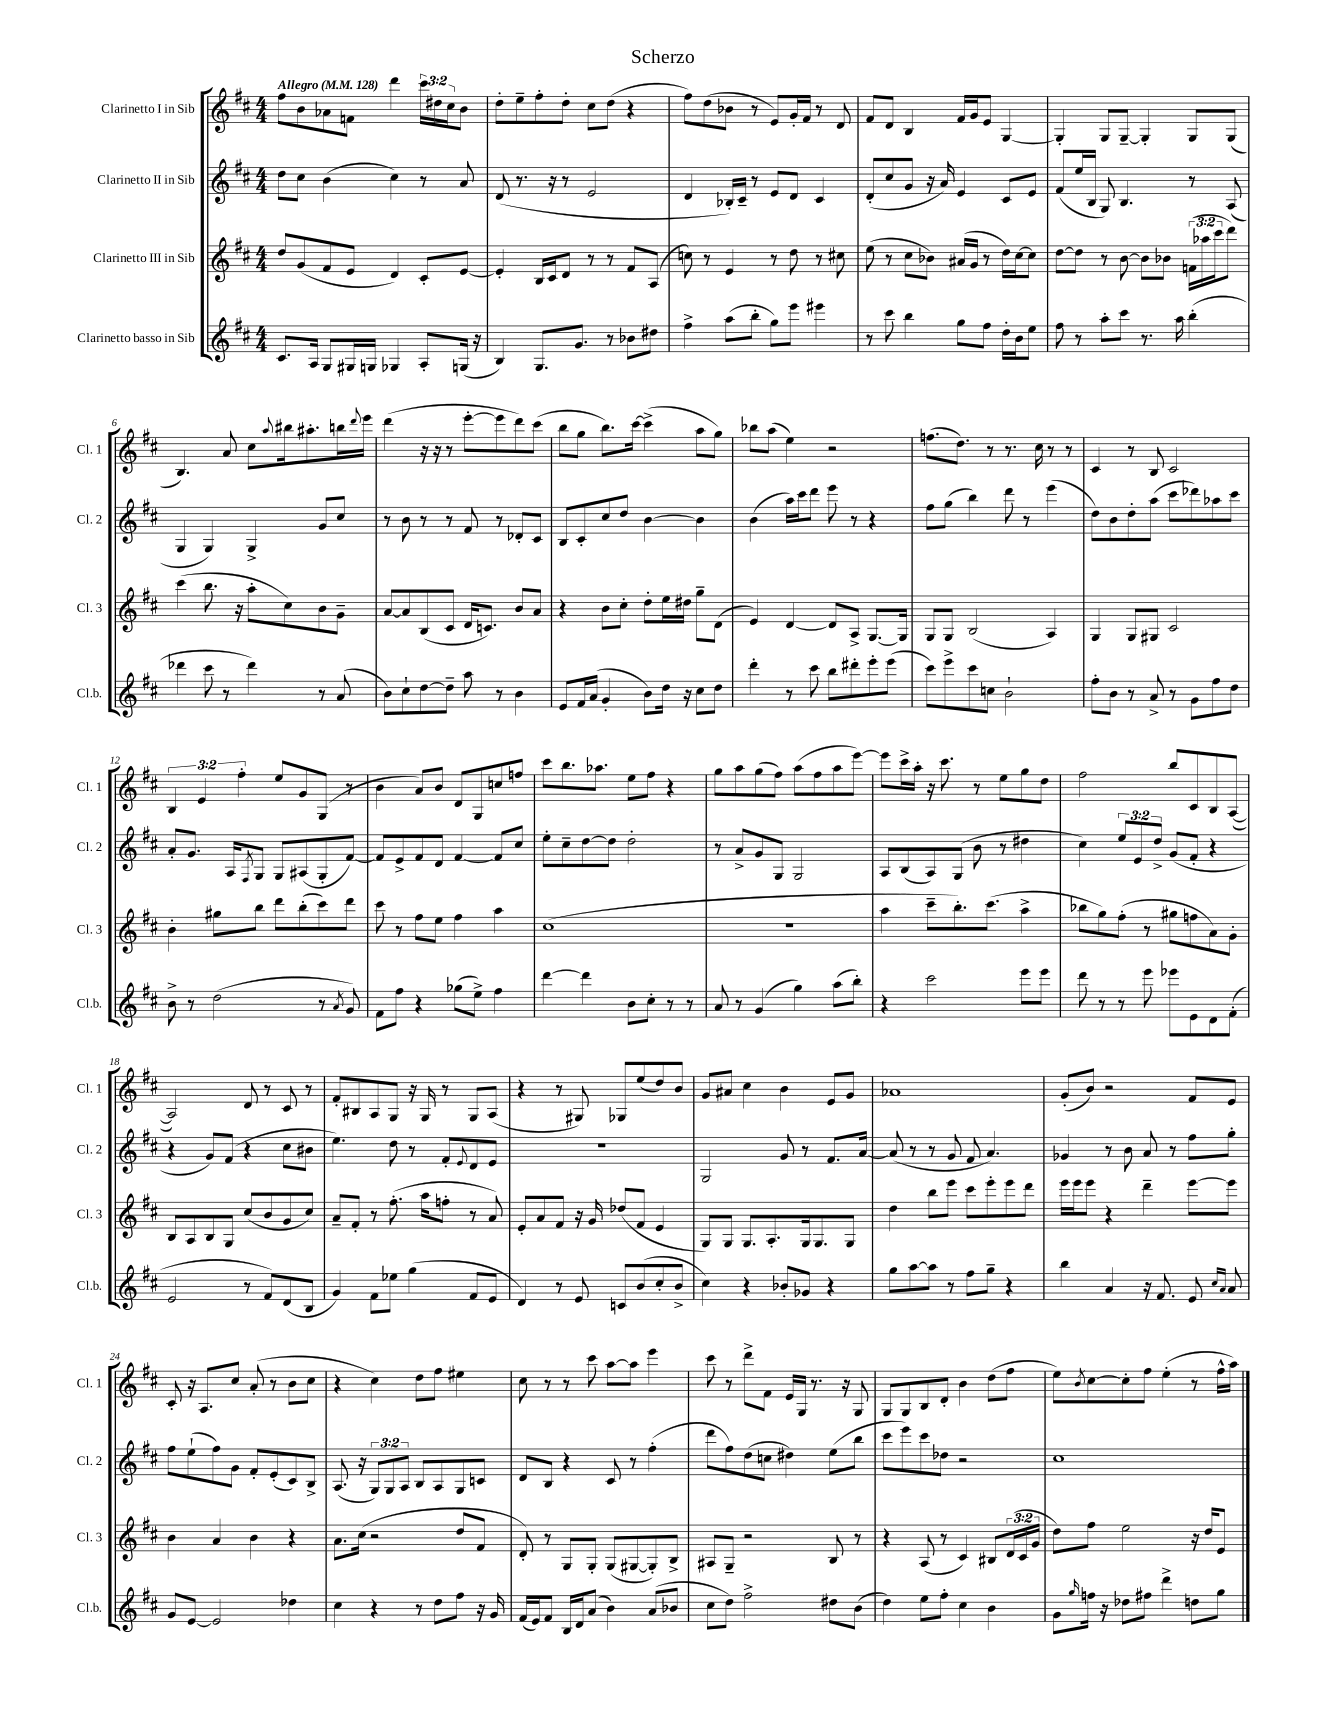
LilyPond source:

\header { title = "Scherzo" }
<<
\new StaffGroup <<
\new Staff = "s0" \with { instrumentName = "Clarinetto I in Sib" shortInstrumentName = "Cl. 1" } {
    \clef treble \key d \major \numericTimeSignature \time 4/4 \override Staff.TupletNumber.text = #tuplet-number::calc-fraction-text \tempo "Allegro" 4 = 128
    fis''8 b'8 aes'8 f'8 d'''4 \tuplet 3/2 { cis'''16 dis''16 cis''16 } b'8 |
    d''8-. e''8-- fis''8-. d''8-. cis''8 d''8( r4 |
    fis''8) d''8( bes'8 r8 e'8) g'16-. fis'16 r8 d'8 |
    fis'8 d'8 b4 fis'16 g'16 e'8 g4~ |
    g4-. g8 g8~-- g4-. g8 g8( |
    b4.) a'8 cis''8 \appoggiatura { a''8 } bis''16 ais''8.-. b''16 \appoggiatura { d'''8 } e'''16 |
    d'''4( r16 r16 r8 e'''8~-. e'''8 d'''8) cis'''8( |
    b''8 g''8 b''8.) cis'''16~ cis'''4->( a''8 g''8) |
    bes''8 a''8( e''4) r2 |
    f''8.( d''8.) r8 r8. cis''16 r8 r8 |
    cis'4 r8 b8 cis'2 |
    \tuplet 3/2 { b4 e'4 fis''4-. } e''8 g'8 g8( r8 |
    b'4 a'8) b'8 d'8 g8 c''8 f''8 |
    cis'''8 b''8. aes''8. e''8 fis''8 r4 |
    g''8 a''8 g''8( fis''8) a''8( fis''8 a''8 e'''8~) |
    e'''8 cis'''16-> a''16-. r16 cis'''8. r8 e''8 g''8 d''8 |
    fis''2 b''8 cis'8 b8 a8~( |
    a2) d'8 r8 cis'8 r8 |
    fis'8-. bis8 a8 g8 r16 g16 r8 g8 a8( |
    r4 r8 gis8) ges8 e''8( d''8) b'8 |
    g'8 ais'8 cis''4 b'4 e'8 g'8 |
    aes'1 |
    g'8-.( b'8) r2 fis'8 e'8 |
    cis'8-. r16 a8. cis''8 a'8-.( r8 b'8 cis''8 |
    r4 cis''4) d''8 fis''8 eis''4 |
    cis''8 r8 r8 cis'''8 a''8~ a''8 e'''4 |
    cis'''8 r8 d'''8-> fis'8 e'16 g16 r8. r16 g8 |
    g8 g8 b8 d'8-. b'4 d''8( fis''8 |
    e''8) \acciaccatura { b'8 } cis''8~ cis''8-. fis''8 e''4-.( r8 fis''16-^ a''16) \bar "|." |
}
\new Staff = "s1" \with { instrumentName = "Clarinetto II in Sib" shortInstrumentName = "Cl. 2" } {
    \clef treble \key d \major \numericTimeSignature \time 4/4 \override Staff.TupletNumber.text = #tuplet-number::calc-fraction-text
    d''8 cis''8 b'4( cis''4) r8 a'8 |
    d'8( r8. r16 r8 e'2 |
    d'4 bes16-.) cis'16-- r8 e'8 d'8 cis'4 |
    d'8-.( cis''8 g'8 r16 a'16) e'4 cis'8 e'8 |
    fis'8( e''16 b16 g8) b4. r8 a8( |
    g4 g4) g4-> g'8 cis''8 |
    r8 b'8 r8 r8 fis'8 r8 des'8-. cis'8 |
    b8 cis'8-. cis''8 d''8 b'4~ b'4 |
    b'4( a''16) cis'''16 d'''8 e'''8 r8 r4 |
    fis''8 g''8( b''4) d'''8 r8 e'''4( |
    d''8) b'8 d''8-. a''8( cis'''8 des'''8) aes''8 cis'''8 |
    a'8-. g'8. a16 \acciaccatura { fis8 } g8 g8 ais8( g8-. fis'8~) |
    fis'8 e'8-> fis'8 d'8 fis'4~ fis'8 cis''8 |
    e''8-. cis''8-- d''8~ d''8 d''2-. |
    r8 a'8-> g'8 g8 g2 |
    a8 b8( a8) g8( b'8 r8 dis''4 |
    cis''4) \tuplet 3/2 { e''8 e'8 d''8-> } g'8( fis'8-. r4 |
    r4 g'8) fis'8( r4 cis''8 bis'8 |
    e''4.) d''8 r8 fis'8-. \appoggiatura { e'8 } d'8 e'8 |
    R1 |
    g2 g'8 r8 fis'8. a'16~ |
    a'8( r8 r8 g'8 fis'8 a'4.) |
    ges'4 r8 b'8 a'8 r8 fis''8 g''8-. |
    fis''8 e''8-!( fis''8) g'8 fis'8-. e'8-.( cis'8) b8-> |
    a8.( r16 \tuplet 3/2 { g8) g8 a8 } b8 a8 g8 c'8 |
    d'8 b8 r4 cis'8 r8 fis''4-.( |
    d'''8 fis''8) d''8( c''8 dis''4) e''8( b''8 |
    cis'''8 e'''8) cis'''8 des''8 r2 |
    cis''1 \bar "|." |
}
\new Staff = "s2" \with { instrumentName = "Clarinetto III in Sib" shortInstrumentName = "Cl. 3" } {
    \clef treble \key d \major \numericTimeSignature \time 4/4 \override Staff.TupletNumber.text = #tuplet-number::calc-fraction-text
    d''8 g'8( fis'8 e'8 d'4) cis'8-. e'8~ |
    e'4-. b16 cis'16 d'8 r8 r8 fis'8 a8( |
    c''8) r8 e'4 r8 d''8 r8 cis''8 |
    e''8( r8 cis''8 bes'8) ais'16( g'16 r8 d''16) cis''16~ cis''8 |
    d''8~ d''8 r8 b'8~ b'8 bes'8 \tuplet 3/2 { f'16( aes''16 cis'''16 } d'''8) |
    cis'''4( b''8. r16 a''8-. cis''8) b'8 g'8-- |
    a'8~ a'8 b8( cis'8 d'16 c'8.) b'8 a'8 |
    r4 b'8 cis''8-. d''8-. e''16 dis''16 g''8-- d'8( |
    e'4) d'4~ d'8 a8-> g8.~ g16 |
    g8 g8 b2( a4) |
    g4 g8 gis8 cis'2 |
    b'4-. gis''8 b''8 d'''8 b''8-.( cis'''8) d'''8 |
    cis'''8 r8 fis''8 e''8 fis''4 a''4 |
    cis''1( |
    R1 |
    a''4 cis'''8-- b''8.-.) cis'''8.( a''4-> |
    bes''8 g''8) fis''8-.( r8 gis''8 f''8 a'8) g'8-. |
    b8 a8 b8 g8 cis''8( b'8 g'8 cis''8) |
    a'8-- fis'8-. r8 fis''8.-.( a''16 f''8-. r8 a'8) |
    e'8-. a'8 fis'8 r16 g'16 des''8( fis'8 e'4 |
    g8) g8 g8. a8.-. g16 g8. g8 |
    d''4 b''8 e'''8 cis'''8 e'''8-. e'''8 d'''8 |
    e'''16 e'''16 e'''8 r4 d'''4-- e'''8~ e'''8 |
    b'4 a'4 b'4 r4 |
    a'8. cis''16( r2 d''8 fis'8 |
    d'8-.) r8 g8 g8-. g8( gis8~ gis8-.) b8-> |
    ais8 g8-- r2 b8 r8 |
    r4 a8( r8 cis'4) bis8 \tuplet 3/2 { d'16( cis'16 g'16 } |
    d''8) fis''8 e''2 r16 d''16 e'8 \bar "|." |
}
\new Staff = "s3" \with { instrumentName = "Clarinetto basso in Sib" shortInstrumentName = "Cl.b." } {
    \clef treble \key d \major \numericTimeSignature \time 4/4
    cis'8. a16 g8 gis16 g16 ges4 a8-. g16( r16 |
    b4) g8. g'8. r8 bes'8 dis''8 |
    fis''4-> a''8( b''8-. g''8) e'''8 eis'''4 |
    r8 cis'''8 b''4 g''8 fis''8 d''16-. b'16 e''8 |
    fis''8 r8 a''8-. cis'''8 r8. a''16 b''4-.( |
    des'''4 cis'''8 r8 des'''4) r8 a'8( |
    b'8) cis''8-! d''8~ d''8-- a''8 r8 b'4 |
    e'8 fis'16 a'16( g'4-. b'8) d''16 r16 cis''8 d''8 |
    d'''4-. r8 cis'''8 b''8 dis'''8-. e'''8-. e'''8( |
    cis'''8) e'''8-> cis'''8 c''8 b'2-! |
    fis''8-. b'8 r8 a'8-> r8 g'8 fis''8 d''8 |
    b'8-> r8 d''2( r8 \acciaccatura { a'8 } g'8) |
    fis'8 fis''8 r4 ges''8( e''8->) fis''4 |
    d'''4~ d'''4 b'8 cis''8-. r8 r8 |
    a'8 r8 g'4( g''4) a''8( b''8-.) |
    r4 cis'''2 e'''8 e'''8 |
    d'''8 r8 r8 e'''8 ees'''8 e'8 d'8 fis'8-.( |
    e'2 r8 fis'8) d'8( b8 |
    g'4) fis'8 ees''8 g''4( fis'8 e'8 |
    d'4) r8 e'8 c'8 b'8( cis''8-. b'8-> |
    cis''4) r4 bes'8-. ges'8 r4 |
    g''8 a''8~ a''8 r8 fis''8 g''8-- r4 |
    b''4 a'4 r16 fis'8. e'8 \grace { cis''16 a'16 } a'8 |
    g'8 e'8~ e'2 des''4 |
    cis''4 r4 r8 d''8 fis''8 r16 g'16 |
    fis'16( e'16) fis'8 b16 d'16 a'8( b'4) a'8( bes'8 |
    cis''8 d''8) fis''2-> dis''8 b'8( |
    d''4) e''8 fis''8-. cis''4 b'4 |
    g'8 \grace { g''16 } f''16 r16 des''8 fis''8 d'''4-> d''8 g''8 \bar "|." |
}
>>
>>
